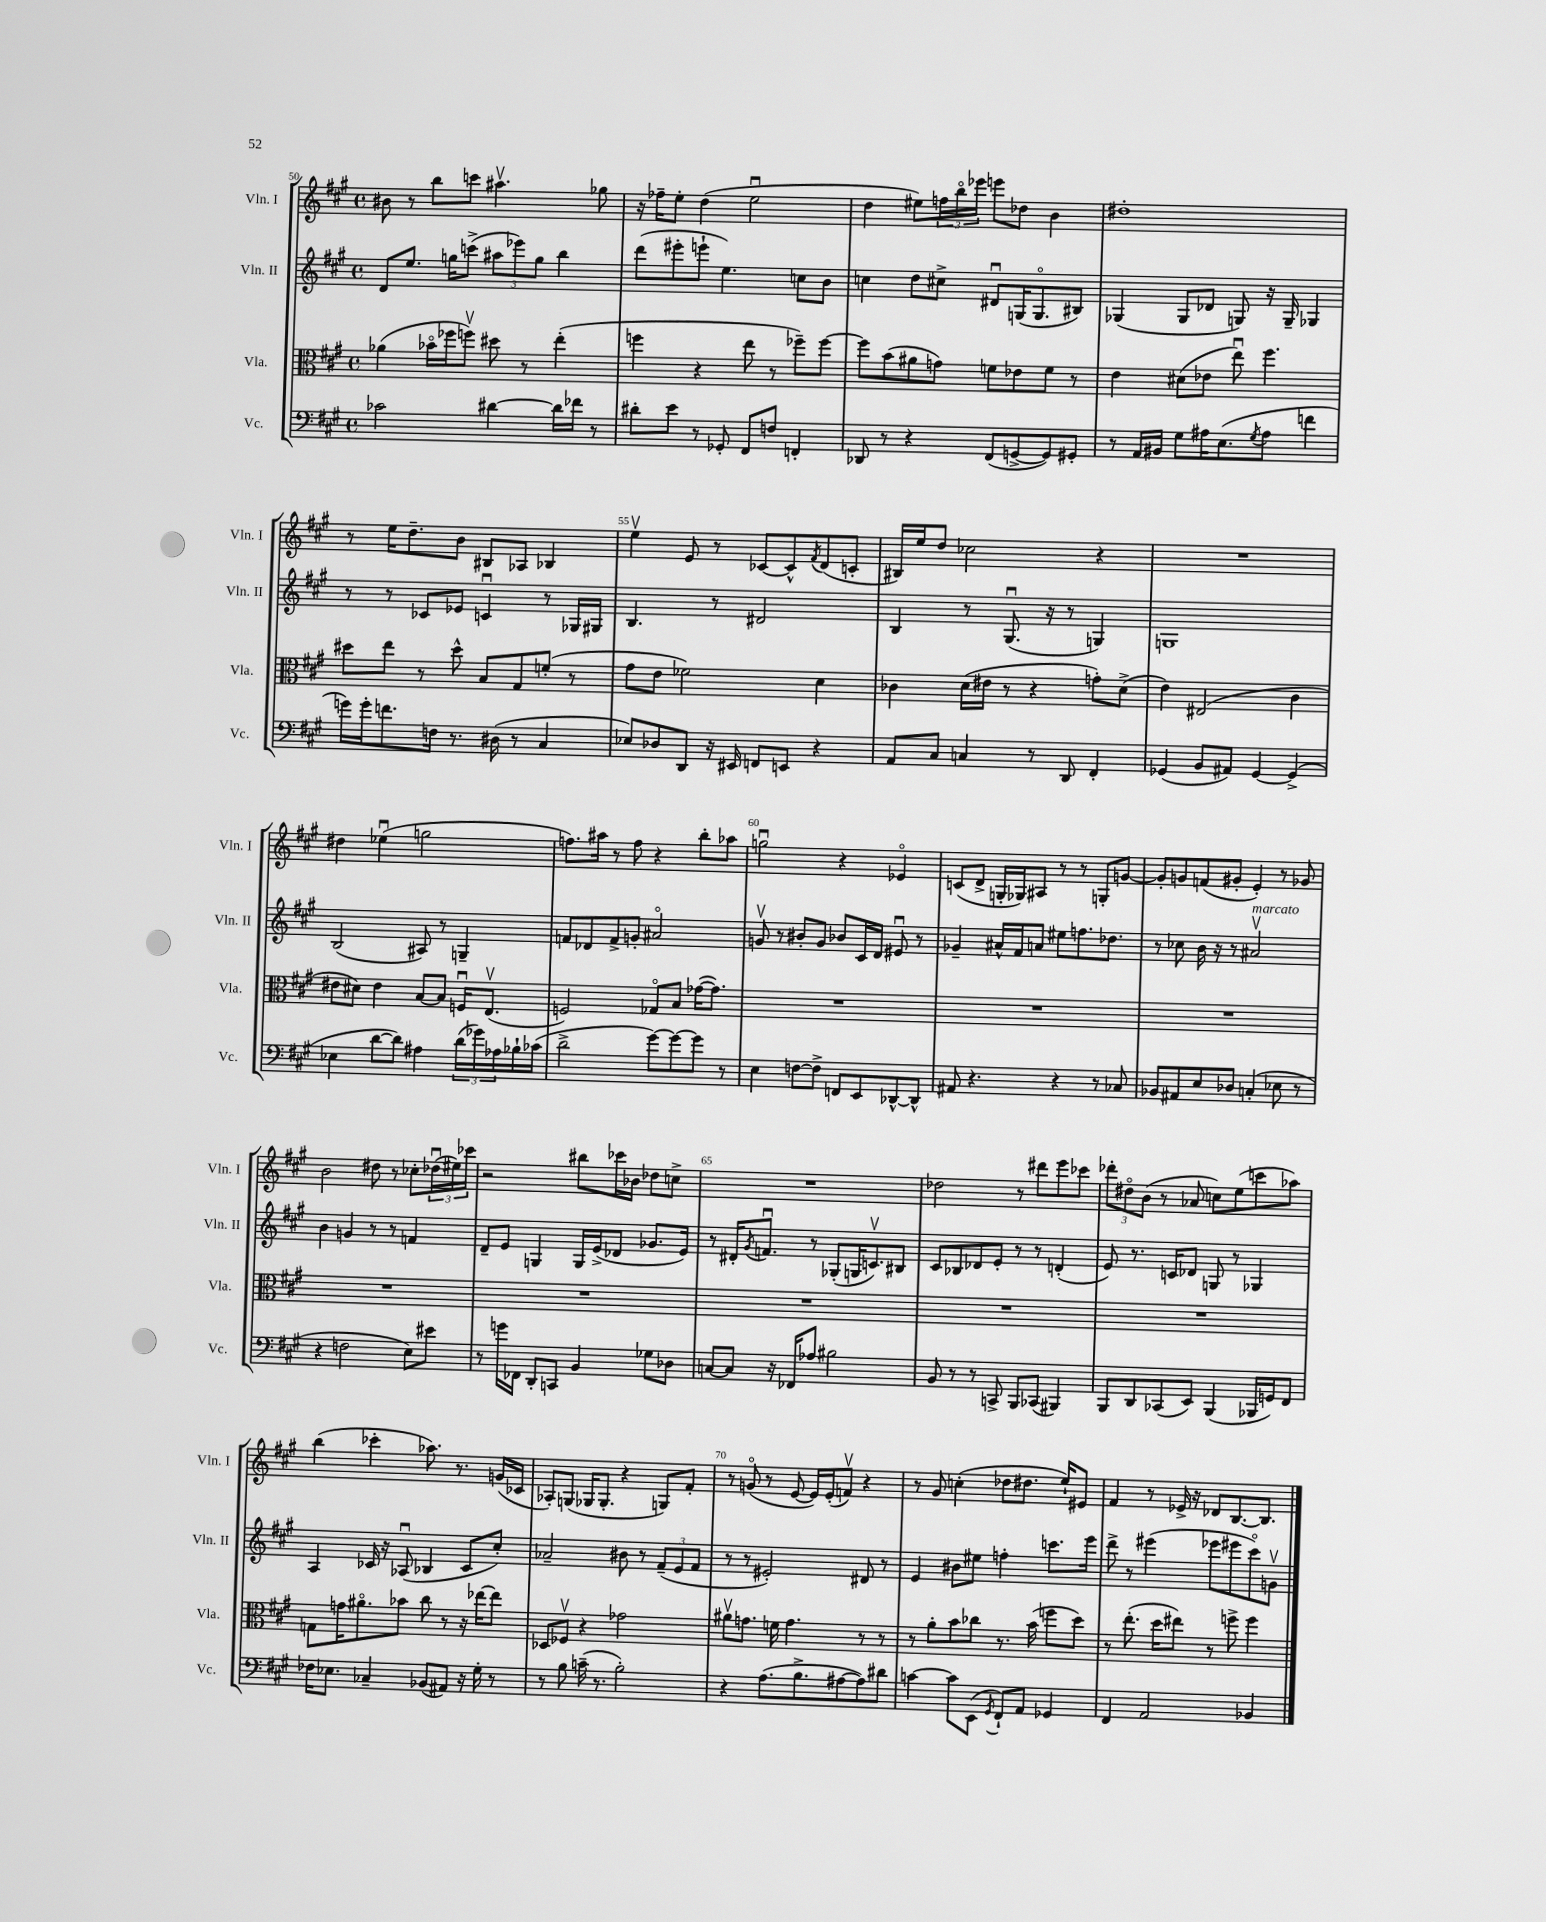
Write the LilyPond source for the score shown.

<<
\new StaffGroup <<
\new Staff = "s0" \with { instrumentName = "Vln. I" shortInstrumentName = "Vln. I" } {
    \clef treble \key a \major \defaultTimeSignature \time 4/4
    bis'8 r8 b''8 c'''8 ais''4.\upbow ges''8 |
    r16 fes''16-- e''8-. d''4( e''2\downbow |
    d''4 eis''8) \tuplet 3/2 { f''16 b''16\flageolet ees'''16 } e'''8 des''8 b'4 |
    dis''1-. |
    r8 e''16 d''8.-- b'8 bis8 aes8 bes4 |
    e''4\upbow e'8 r8 ces'8~ ces'8-^ \acciaccatura { fis'8 } d'8( c'8-. |
    bis16) e''16 d''8 ces''2 r4 |
    R1 |
    dis''4 ees''4\downbow( g''2 |
    f''8.) ais''16 r8 f''8 r4 b''8-. aes''8 |
    g''2\downbow r4 ees'4\flageolet |
    c'8( d'8-> g16-. ges16) ais8 r8 r8 g8-. g'8~ |
    g'8-. g'8 f'8( gis'8-. e'4-.) r8 ges'8 |
    b'2 dis''8 r8 ces''8-. \tuplet 3/2 { des''16\downbow( eis''16) ces'''16 } |
    r2 bis''8 ces'''16 bes'16 des''8 c''8-> |
    R1 |
    des''2 r8 dis'''8 e'''8 ces'''8 |
    \tuplet 3/2 { des'''8-. dis''8\flageolet b'8( } r8 aes'8 c''8) e''8( c'''8 aes''8) |
    b''4( ces'''4-. aes''8.) r8. g'16( ces'16 |
    aes8-.) g8( ges16 ges8.-. r4 g8) fis'8-. |
    r8 g'8\flageolet( r8 e'8~ e'16) e'16-.( f'8\upbow) r4 |
    r8 gis'8 c''4-.( des''8 dis''8. e''16-!) eis'8 |
    fis'4 r8 ees'16-> r16 des'8 b8.~ b8. \bar "|." |
}
\new Staff = "s1" \with { instrumentName = "Vln. II" shortInstrumentName = "Vln. II" } {
    \clef treble \key a \major \defaultTimeSignature \time 4/4
    d'8 e''8. g''16 c'''8->( \tuplet 3/2 { ais''8 ees'''8) g''8 } b''4 |
    d'''8( eis'''8-. e'''8-! e''4.) c''8 b'8 |
    c''4 d''8 cis''8-> dis'8\downbow g16( g8.\flageolet bis8) |
    ges4( ges8 des'8 g8) r16 g16-- ges4 |
    r8 r8 ces'8 ees'8 c'4\downbow r8 ges16 gis16 |
    b4. r8 dis'2 |
    b4 r8 gis8.\downbow( r16 r8 g4) |
    g1 |
    b2( ais8) r8 g4-- |
    f'8 des'8 f'8-> g'8-. ais'2\flageolet |
    g'8\upbow r8 bis'8-. g'8 bes'8 cis'16 d'16 eis'8\downbow r8 |
    ges'4-- ais'16-^ fis'16 a'8 eis''8 f''8. des''8. |
    r8 ces''8 b'16 r16 r8 ais'2\upbow^\markup { \italic "marcato" } |
    b'4 g'4 r8 r8 f'4 |
    d'8-- e'8 g4 g16 e'16->( des'8 ges'8. e'16) |
    r8 dis'16-. \acciaccatura { gis'8 } f'8.\downbow r8 ges8-.( g16 c'8.\upbow) bis8 |
    cis'8 bes8 des'8 e'8-. r8 r8 d'4-.( |
    e'8) r8. c'16 des'8 g8 r8 ges4 |
    a4 ces'16 r16 aes8\downbow( bes4 ces'8 cis''8-.) |
    aes'2-- bis'8 r8 \tuplet 3/2 { fis'8--( e'8 fis'8 } |
    r8 r8 eis'2-.) dis'8 r8 |
    e'4 bis'8 eis''8 f''4-. c'''8. e'''16 |
    d'''8-> r8 eis'''4( ees'''8 eis'''8 cis'''8\flageolet) g'8\upbow \bar "|." |
}
\new Staff = "s2" \with { instrumentName = "Vla." shortInstrumentName = "Vla." } {
    \clef alto \key a \major \defaultTimeSignature \time 4/4
    aes'4( bes'16\flageolet fes''16 f''8\upbow) dis''8 r8 e''4-.( |
    f''4 r4 e''8 r8 fes''8--) fes''8~ |
    fes''8 b'8( ais'8 g'8) f'8 ees'8 f'8 r8 |
    e'4 dis'8( ees'8 e''8\downbow) fis''4. |
    dis''8 e''8 r8 dis''8-^ b8 gis8 f'8-.( r8 |
    gis'8 e'8 fes'2) d'4 |
    ces'4 d'16( eis'16 r8 r4 g'8-.) d'8->( |
    e'4) eis2( cis'4 |
    eis'8 dis'8) eis'4 b8~ b8 f16\downbow e8.\upbow( |
    f2) ges8\flageolet b8 ges'16~( ges'8.) |
    R1 |
    R1 |
    R1 |
    R1 |
    R1 |
    R1 |
    R1 |
    R1 |
    g8 g'16 ais'8.\flageolet bes'8 cis''8 r8 r16 ees''16~ ees''8 |
    des8 fes8\upbow r4 ges'2 |
    ais'8\upbow g'8. f'16 g'4. r8 r8 |
    r8 a'8-. b'8 ces''8 r8. b'16( f''8 d''8) |
    r8 e''8.-.( d''16 eis''8) r8 f''8-> f''4 \bar "|." |
}
\new Staff = "s3" \with { instrumentName = "Vc." shortInstrumentName = "Vc." } {
    \clef bass \key a \major \defaultTimeSignature \time 4/4
    ces'2 dis'4~ dis'16 fes'16 r8 |
    dis'8-. e'8 r8 ges,8-. fis,8 f8 f,4-. |
    des,8 r8 r4 fis,8( g,8~-> g,8) gis,8-. |
    r8 a,16 bis,16 gis8 ais16 e8.( \acciaccatura { gis8 } ais8 f'4 |
    g'16) g'16-. f'8. f16 r8. dis16( r8 cis4 |
    ees8) des8 d,8 r16 eis,16 f,8 e,8 r4 |
    a,8 cis8 c4 r8 d,8 fis,4-. |
    ges,4( b,8 ais,8) ges,4~ ges,4->( |
    ees4 d'8~ d'8) ais4 \tuplet 3/2 { d'16( ges'16) aes16 } bes16-! ces'16( |
    d'2-> gis'8~) gis'8~ gis'8 r8 |
    e4 f8~ f8-> f,8 e,8 des,8~-^ des,8-^ |
    ais,8 r4. r4 r8 ces8 |
    bes,8 ais,8 e8 des8 c4-.( ees8 r8 |
    r4 f2 e8) eis'8 |
    r8 g'16 fes,16 d,8-. c,8 b,4 ges8 des8 |
    c8~ c8 r16 fes,16 aes8 bis2 |
    b,8 r8 r8 c,8-> b,,8 ces,8( bis,,4) |
    b,,8 d,8 ces,8( e,8) b,,4( bes,,16 g,16) fis,8 |
    fes16 ees8. ces4-- bes,8( ais,8) r16 gis16-. r8 |
    r8 b8 c'16--( r8. b2-.) |
    r4 a8.( b8.-> ais8~ ais8) dis'8 |
    c'4~ c'8 e,8( \acciaccatura { gis,8 } fis,8-!) a,8 ges,4 |
    fis,4 a,2 bes,4 \bar "|." |
}
>>
>>
\layout { \context { \Score currentBarNumber = #50 \override BarNumber.break-visibility = ##(#f #t #t) barNumberVisibility = #(every-nth-bar-number-visible 5) } }
